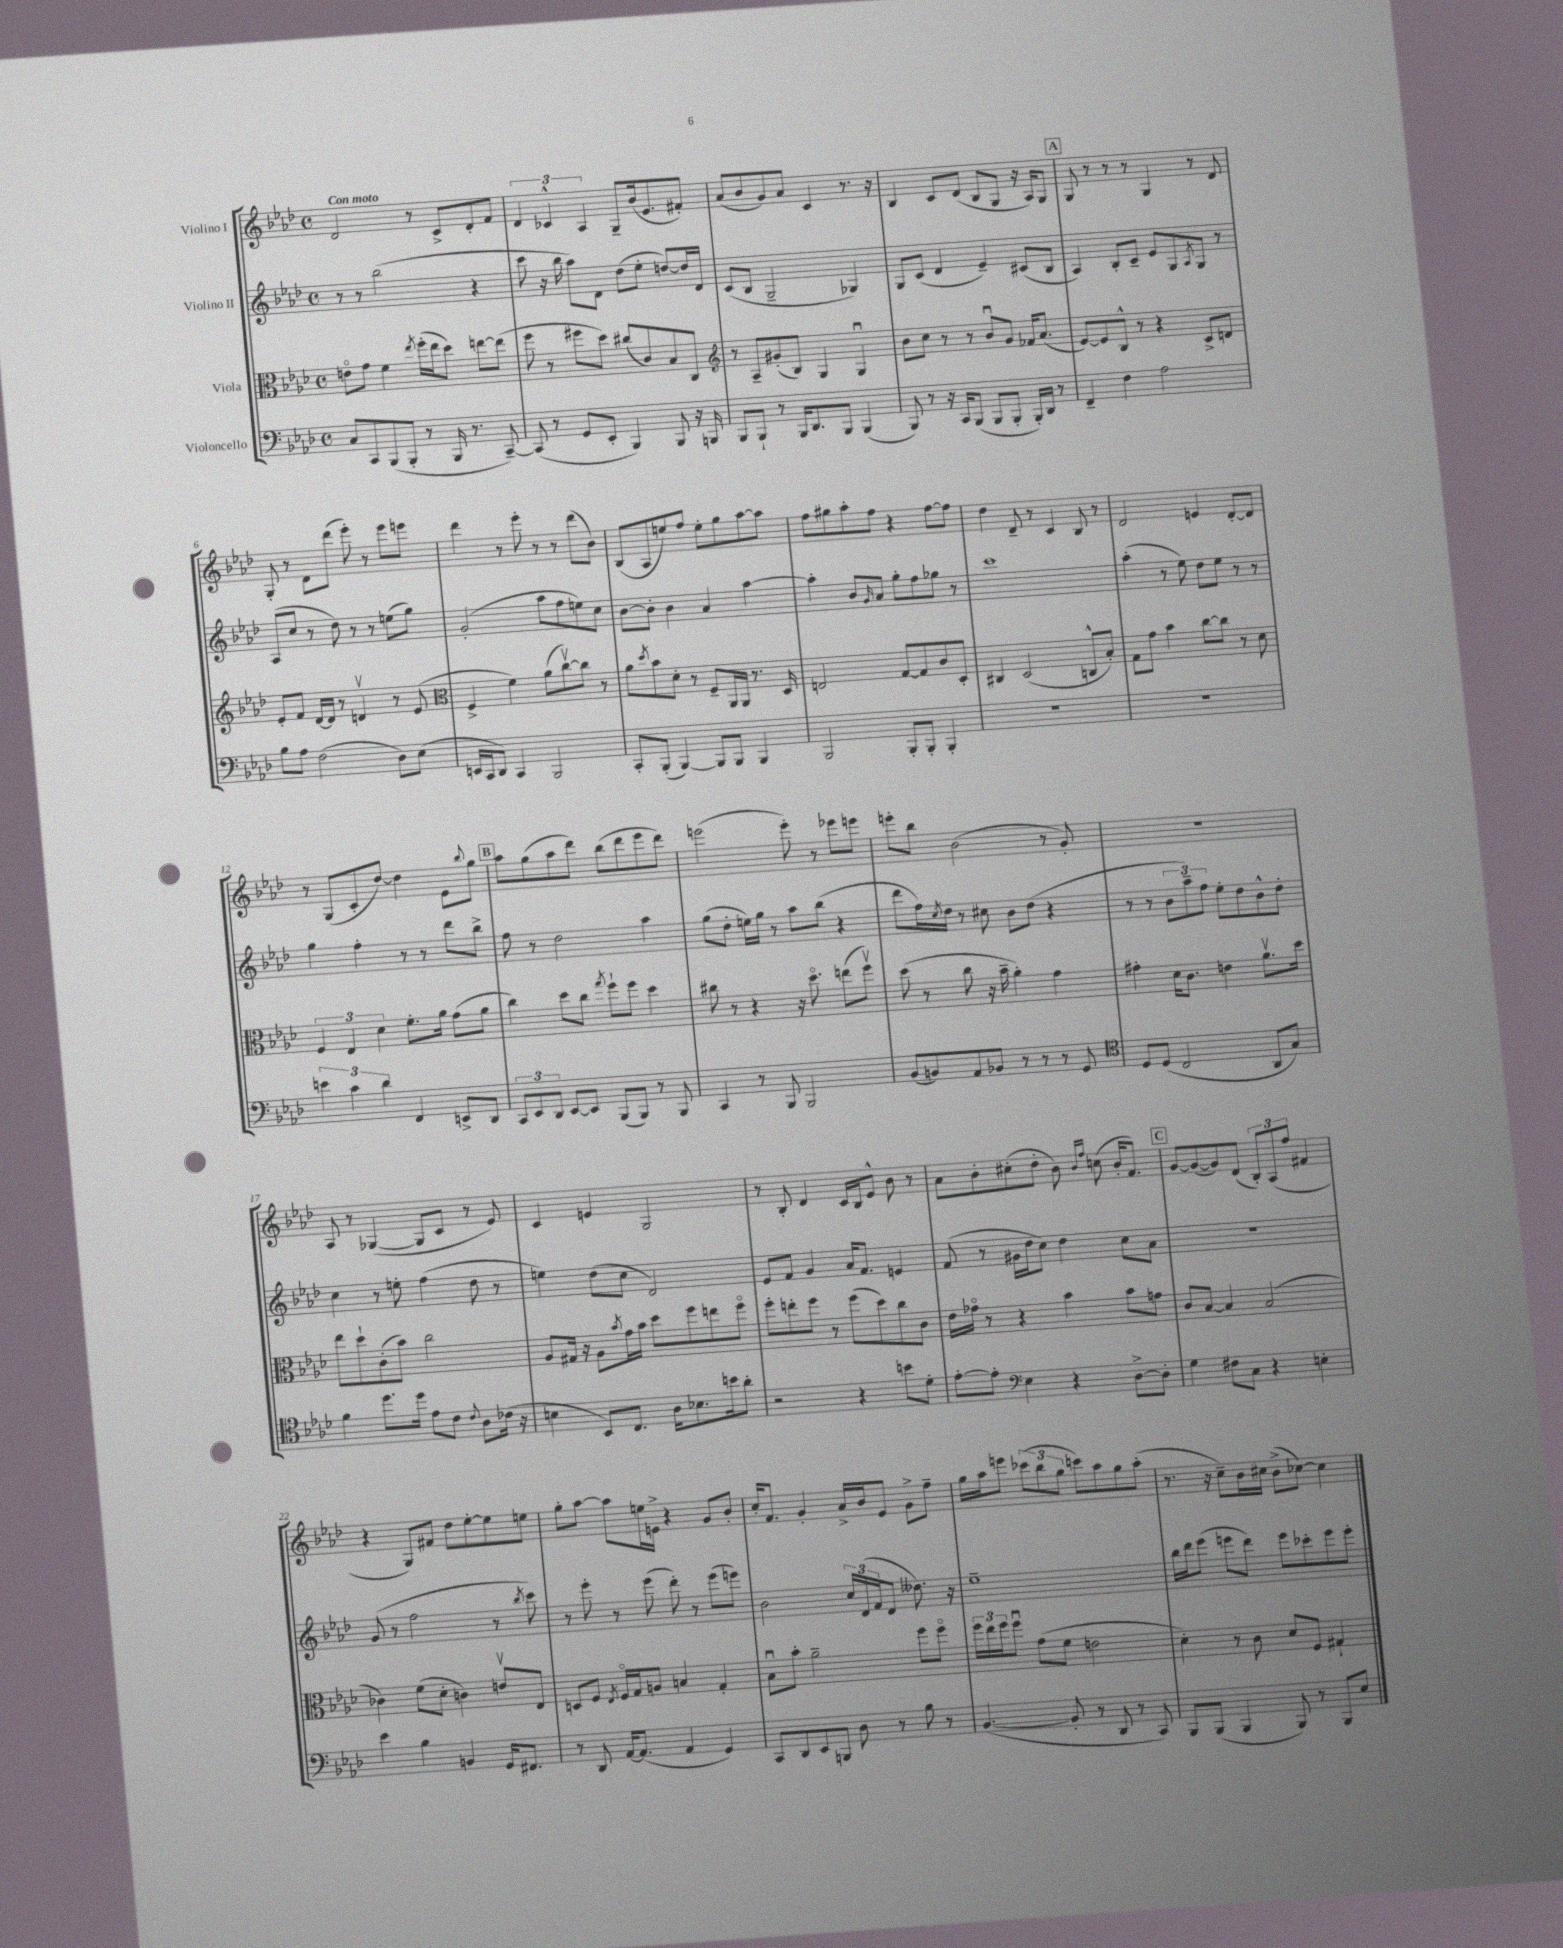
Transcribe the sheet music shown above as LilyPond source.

<<
\new StaffGroup <<
\new Staff = "s0" \with { instrumentName = "Violino I" } {
    \clef treble \key aes \major \defaultTimeSignature \time 4/4 \tempo "Con moto"
    des'2 r8 c'8-> des'8-. f'8 |
    \tuplet 3/2 { des'4 ces'4-^ aes4 } g8-- bes'16( ees'8. fis'8-.) |
    aes'8( bes'8 g'8) aes'8 c'4 r8. r16 |
    bes4 c'8 des'8( bes8 g8 r16 aes16) g8 |
    \mark \markup { \box "A" } g8 r8 r8 r8 g4 r8 des'8 |
    g8-. r8 des'8 des'''8( ees'''8-.) r8 ees'''8 e'''8 |
    des'''4 r8 ees'''8-. r8 r8 des'''8( bes'8) |
    bes8( aes8 e''8) f''8 e''8-. g''8 aes''8~ aes''8 |
    f''8 gis''8 aes''8-. f''8 r4 f''8~ f''8 |
    des''4 des'8-- r8 c'4 bes8 r8 |
    des'2 e'4 des'8~-. des'8 |
    r8 g8( c'8-. des''8~) des''4 ees'8 \appoggiatura { bes''8 } g''8 |
    \mark \markup { \box "B" } aes''8 g''8( aes''8 des'''8) bes''8( des'''8 ees'''8 des'''8) |
    e'''2( e'''8-.) r8 ees'''8 e'''8 |
    e'''8-. bes''8 bes'2( r8 g'8-.) |
    R1 |
    aes8 r8 ges4~( ges8 c'8 r8 ees'8) |
    c'4 e'4 g2 |
    r8 bes8-. des'4 c'16 bes16 ees'8-^ bes'8 r8 |
    aes'8 bes'8-. cis''8-.( des''8-. bes'8) \grace { bes'16 f''16 } c''8( bes'16-. f'8.) |
    \mark \markup { \box "C" } g'8~ g'8~( g'8) des'8( \tuplet 3/2 { bes8-.) aes8( f''8 } fis'4 |
    r4 g8) fis'8 des''8 ees''8~-. ees''8 e''8 |
    g''8-. aes''8~ aes''8 e''16 e'16-> r4 g'8 bes'8-. |
    c''16-. f'8. g'4-. aes'16-> bes'16 ees'8 g'8-> f''8-- |
    g''16 aes''16 e'''8 \tuplet 3/2 { ces'''8( bes''8 g''8 } c'''8) aes''8 g''8 aes''8-.( |
    r8. r16 c''8--) bes'16 cis''16 bes'8->( ces''8~) ces''4 \bar "|." |
}
\new Staff = "s1" \with { instrumentName = "Violino II" } {
    \clef treble \key aes \major \defaultTimeSignature \time 4/4
    r8 r8 bes''2( r4 |
    c'''8 r16 bes''16 aes''8) des'8 des''8( ees''8-. d''8~) d''16 des'16 |
    c'8( bes8 g2-- ges4) |
    g8 c'8( des'4 ees'4--) cis'8( bes8 |
    \mark \markup { \box "A" } aes4) bes8-. c'8-- ees'8 g8 \acciaccatura { aes8 } g8 r8 |
    aes8( c''8 r8 des''8) r8 r8 e''8( g''8) |
    g'2-.( aes''8 f''8 e''8) c''8 |
    bes'8~ bes'8-. bes'4 aes'4 aes''4~ |
    aes''4-. bes'8 \grace { g'16 } aes'8 g''8-. f''8 ges''8 r8 |
    c'''1 |
    aes''4-.( r8 ees''8) des''8 ees''8 r8 r8 |
    g''4 f''4-. r8 r8 des'''8 bes''8-> |
    \mark \markup { \box "B" } f''8 r8 des''2 aes''4 |
    g''8( des''8-. e''16) g''16 r8 aes''8 bes''8( r4 |
    des'''8 f''16) \acciaccatura { c''8 } des''16 r8 cis''8 bes'8 des''8( r4 |
    r8 r8 \tuplet 3/2 { bes'8 aes''8--) f''8 } ees''8-. des''8 bes'8-^ des''8-. |
    c''4 r8 e''8-. f''4( des''8 r8 |
    e''4) des''8( c''8 des'2) |
    ees'8 f'8 g'4 aes'16 f'8. e'4 |
    f'8( r8 gis'16 des''16 c''8) des''4 c''8 aes'8 |
    \mark \markup { \box "C" } R1 |
    g'8( r8 f''2 r8 \acciaccatura { bes''8 } c'''8) |
    r8 ees'''8-. r8 ees'''8( des'''8-.) r8 ees'''8( e'''8) |
    bes'2 \tuplet 3/2 { c''16 des'16( f'16 } des'8 deses''8.) r16 |
    ees''1-- |
    bes''16 des'''16 ees'''8( e'''8 des'''8) e'''8 ces'''8-. e'''8 e'''8-. \bar "|." |
}
\new Staff = "s2" \with { instrumentName = "Viola" } {
    \clef alto \key aes \major \defaultTimeSignature \time 4/4
    e'8\flageolet g'8 f'4 \acciaccatura { ees''8 } f''16-.( ees''16 des''8) e''8~ e''8( |
    f''8 r8 fis''8 des''8) cis''8( c'8) bes8 c8 |
    \clef treble r8 aes8-- gis'8-.( bes8) g4 g4\downbow |
    bes'8 c''8 r8 r8 bes'8\downbow g'8 fes'16 aes'8.( |
    \mark \markup { \box "A" } ees'8~) ees'8 bes8-^ r8 r4 c'8-> d'8 |
    ees'8-. f'8 des'16~ des'16 r8 d'4\upbow r8 ees'8( |
    \clef alto f4-> f'4) aes'8( c''8~\upbow) c''8 r8 |
    aes'8 \acciaccatura { des''8 } bes'8 des'8-. r8 f8-- aes,16 aes,16 r8. des16 |
    e2 g8~ g8 c'8 des8-. |
    cis4 des2( c8-^ bes8-.) |
    g8 g'8 bes'4 c''8~ c''8 r8 des'8 |
    \tuplet 3/2 { f4 ees4 des'4 } f'8.-. aes'16 g'8( aes'8 |
    \mark \markup { \box "B" } c''4) des''8 c''8 \acciaccatura { g''8 } f''8-! f''8 des''4 |
    cis''8 r8 r4 r16 des''8.\flageolet e''8( f''8\upbow) |
    des''8( r8 c''8 r16 bes'16-- aes'4-.) g'4 |
    gis'4-. des'16 c'8. e'4 aes'8.\upbow des''16 |
    ees''8 des''8-! c'8-.( bes'8) c''2 |
    aes8 gis16 r16 aes8 \acciaccatura { bes'8 } g'16 bes'16 des''8 f''8 e''8 f''8\flageolet |
    f''8-. e''8-. f''8 r8 f''8( des''8) c''8 c'8 |
    ees'16 ges'16\flageolet r8 r4 bes'4 bes'8 g'8 |
    \mark \markup { \box "C" } c'8 bes8~ bes4 bes2( |
    ces'4) f'8( des'8-. c'4) e'8\upbow ees8 |
    d8 f8 \acciaccatura { ees8 } f16\flageolet g16 a8 b4 g4-. |
    bes8\downbow bes'8-. aes'2-- f''8 f''8\flageolet |
    \tuplet 3/2 { f''16 ees''16 f''16 } f''8\downbow g'8( f'8 e'2 |
    des'4-.) r8 c'8 des'8 f8 gis4-! \bar "|." |
}
\new Staff = "s3" \with { instrumentName = "Violoncello" } {
    \clef bass \key aes \major \defaultTimeSignature \time 4/4
    c8 c,8 bes,,8( bes,,8-. r8 bes,,16 r8. c,8~--) |
    c,8( r8 g,8 ees,8-. bes,,4) bes,,8 r16 b,,16 |
    bes,,8 bes,,8-! r8 bes,,16 des,8. bes,,8 bes,,4( |
    bes,,8) r8 r16 c,16 bes,,8( bes,,8 bes,,8-. bes,,16-.) des,16 r8 |
    \mark \markup { \box "A" } f,4-- f4 aes2 |
    bes8 aes8 f2( des8) ees8( |
    e,16 c,16 des,8) c,4 bes,,2 |
    c,8-. bes,,8-.( bes,,4~) bes,,8 bes,,8 bes,,4 |
    bes,,2 bes,,8-. bes,,8-. bes,,4-. |
    R1 |
    R1 |
    \tuplet 3/2 { e'4 c'4 des'4 } f,4 e,8-> des,8 |
    \mark \markup { \box "B" } \tuplet 3/2 { c,8 ees,8 des,8 } ees,8~ ees,8 bes,,8( bes,,8) r8 bes,,8 |
    c,4 r8 bes,,8 bes,,2 |
    bes,8( b,8) aes,8 bes,8 r8 r8 r8 g,8 |
    \clef tenor des8 des8( c2 aes,8 g8) |
    f'4 des''8. des''16 ees'8 c'8 \appoggiatura { c'8 } aes8 ces'16( r16 |
    b4 bes,8) c8. aes16 bes8. b'16 aes'8-. |
    r2 r4 b'8 des'8-. |
    ees'8~-. ees'8-. \clef bass ees4 r4 des8~-> des8-. |
    \mark \markup { \box "C" } g4 fis8 c8 r4 e4-. |
    ees'4 bes4 b,4 g,16 fis,8. |
    r8 des,8 aes,16~ aes,8.( aes,4 g,4) |
    c,8 des,8 ees,8 b,,8 des8 r8 bes8 r8 |
    bes,4.~( bes,8-. r8 des,8 r8 c,8) |
    bes,,8 bes,,8( bes,,4 bes,,8) r8 bes,,8 ees8 \bar "|." |
}
>>
>>
